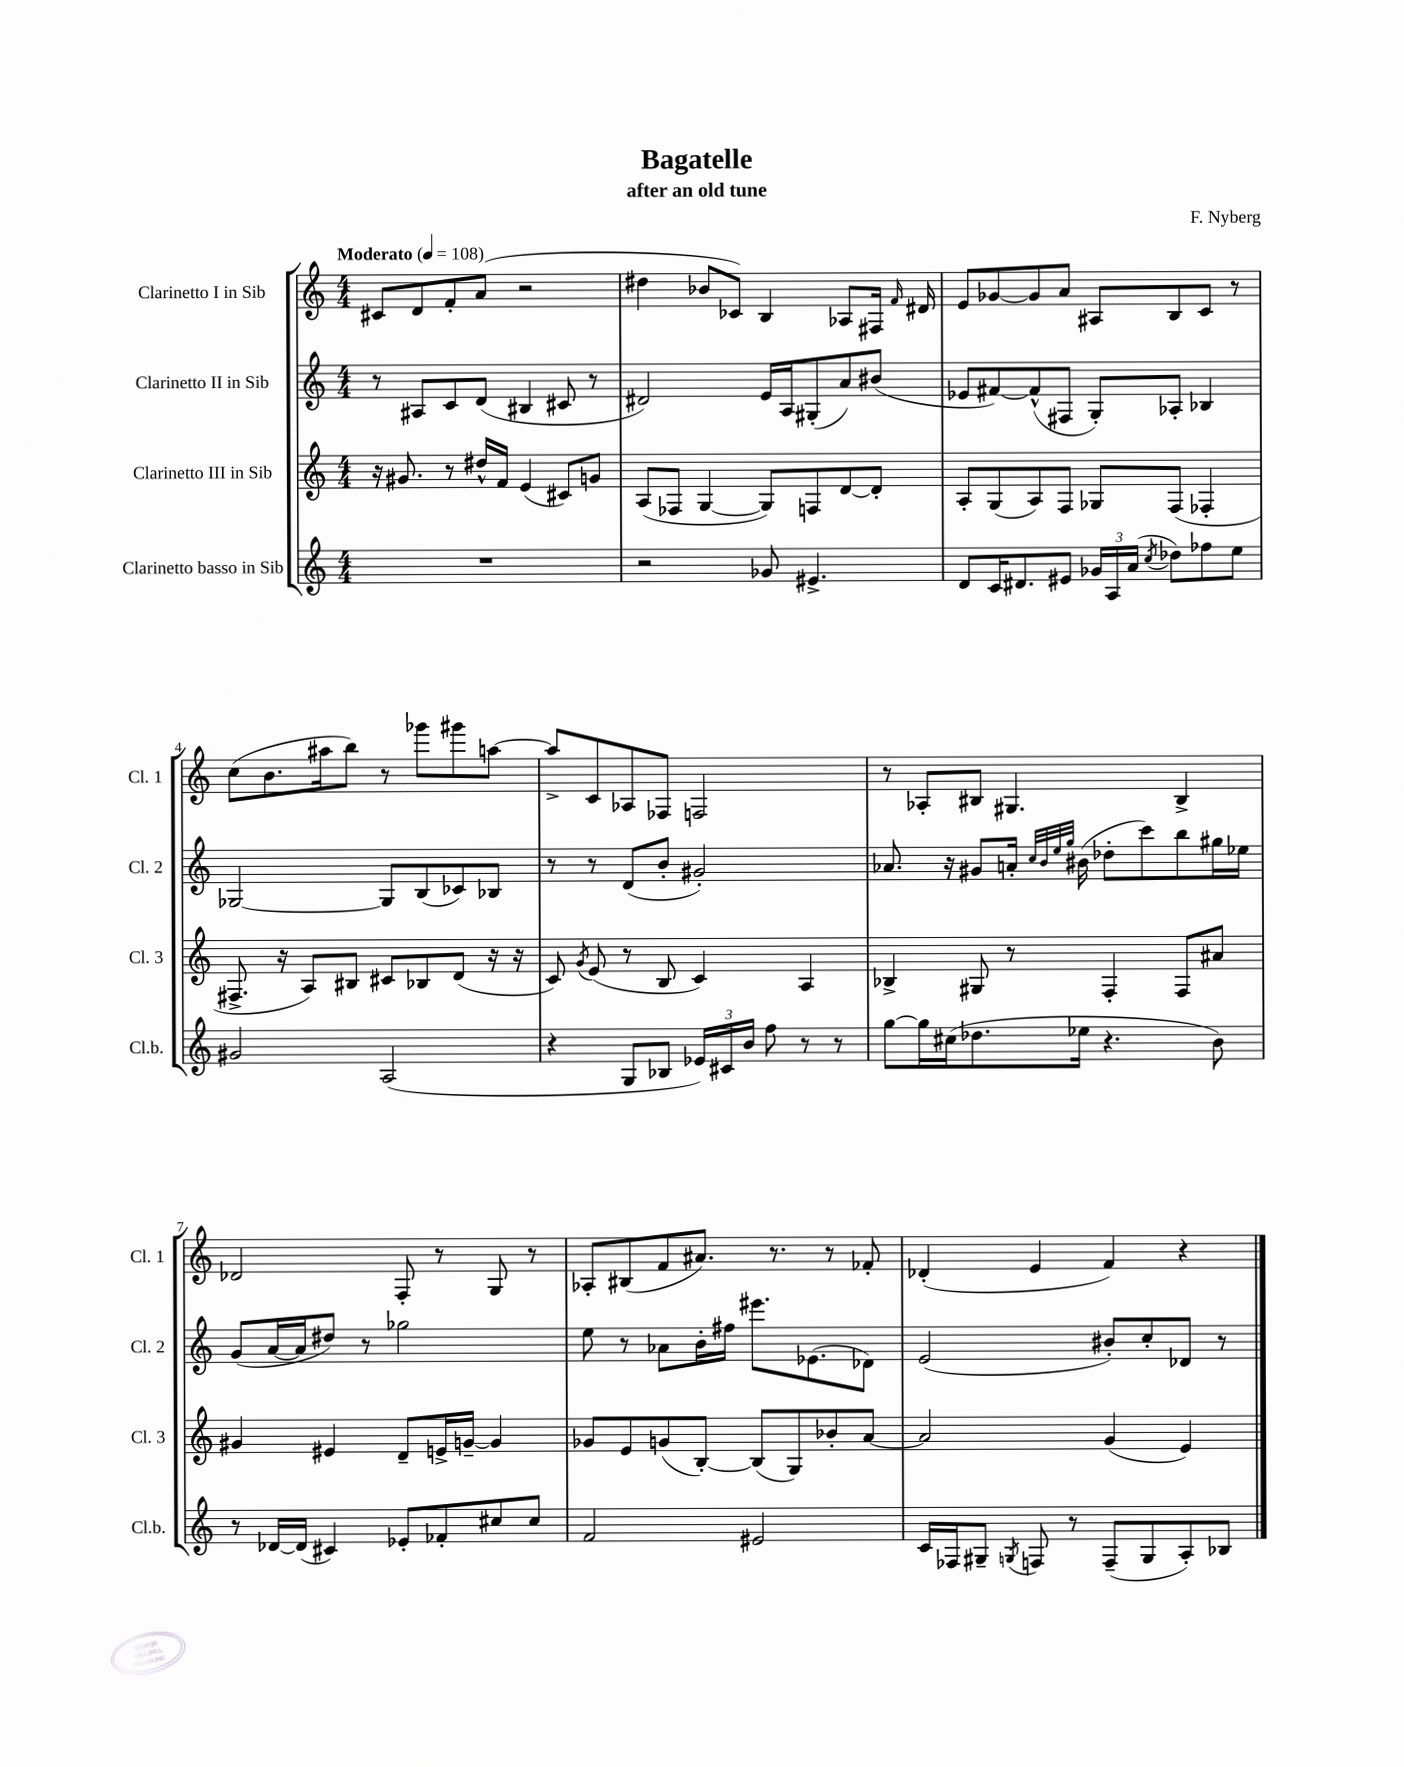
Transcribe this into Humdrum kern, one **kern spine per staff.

**kern	**kern	**kern	**kern
*staff4	*staff3	*staff2	*staff1
*clefG2	*clefG2	*clefG2	*clefG2
*k[]	*k[]	*k[]	*k[]
*M4/4	*M4/4	*M4/4	*M4/4
*MM108	*MM108	*MM108	*MM108
1r	16r	8r	8c#
.	8.g#	.	.
.	.	8A#	8d
.	8r	8c	8f'
.	16dd#^^	(8d	(8a
.	16f	.	.
.	(4e	4B#	2r
.	8c#)	8c#	.
.	8g	8r	.
=	=	=	=
2r	(8A	2d#)	4dd#
.	8F-	.	.
.	[4G	.	8b-
.	.	.	8c-)
8g-	8G])	16e	4B
.	.	16A	.
4.e#^	8F	(8G#'	.
.	[8d	8a)	8A-
.	8d']	(8b#	16F#
.	.	.	16qqf
.	.	.	16d#
=	=	=	=
8d	8A'	8e-	8e
16c	(8G	[8f#)	[8g-
8.d#	.	.	.
.	8A)	(8f#^^]	8g-]
8e#	8F	8F#	8a
24g-	8G-	8G')	8A#
24A	.	.	.
(24a	.	.	.
8qcc	.	.	.
8dd-)	(8F	8A-'	8B
8ff-	4F-'	4B-	8c
8ee	.	.	8r
=	=	=	=
2g#	8.F#^	[2G-	(8cc
.	.	.	8.b
.	16r	.	.
.	8A)	.	.
.	.	.	16aa#
.	8B#	.	8bb)
(2A	8c#	8G-]	8r
.	8B-	(8B	8ggg-
.	(8d	8c-)	8ggg#
.	16r	8B-	[8aa
.	16r	.	.
=	=	=	=
4r	8c)	8r	8aa^]
.	8qg	.	.
.	(8e	8r	8c
8G	8r	(8d	8A-
8B-	8B	8b'	8F-
24e-)	4c)	2g#')	2F
24c#	.	.	.
24b	.	.	.
8ff	.	.	.
8r	4A	.	.
8r	.	.	.
=	=	=	=
[8gg	4B-^	8.a-	8r
16gg]	.	.	8A-'
(16cc#	.	16r	.
8.dd-	8G#	8g#	8B#
.	8r	16a'	4.G#
.	.	32qqcc	.
.	.	32qqb	.
.	.	32qqee	.
.	.	32qqgg	.
16ee-	.	(16b#	.
4.r	4F'	8dd-'	.
.	.	8ccc)	.
.	8F	8bb	4B#^
8b)	8a#	16gg#	.
.	.	16ee-	.
=	=	=	=
8r	4g#	(8g	2d-
[16d-	.	[16a	.
(16d-]	.	16a]	.
4c#)	4e#	8dd#)	.
.	.	8r	.
8e-'	8d~	2gg-	8F'
8f-'	16e^	.	8r
.	[16g~	.	.
8cc#	4g]	.	8G
8cc#	.	.	8r
=	=	=	=
2f	8g-	8ee	8A-'
.	8e	8r	(8B#
.	(8g	8a-	8f
.	[8B')	16b'	8.a#)
.	.	16ff#	.
2e#	(8B]	8.eee#	.
.	.	.	8.r
.	8G)	.	.
.	.	(8.e-	.
.	8b-'	.	8r
.	[8a	8d-)	8f-'
=	=	=	=
16c	2a]	(2e	(4d-'
16F-	.	.	.
8G#~	.	.	.
8qG	.	.	.
8F	.	.	4e
8r	.	.	.
(8F~	(4g	8b#')	4f)
8G	.	8cc'	.
8A')	4e)	8d-	4r
8B-	.	8r	.
==	==	==	==
*-	*-	*-	*-
